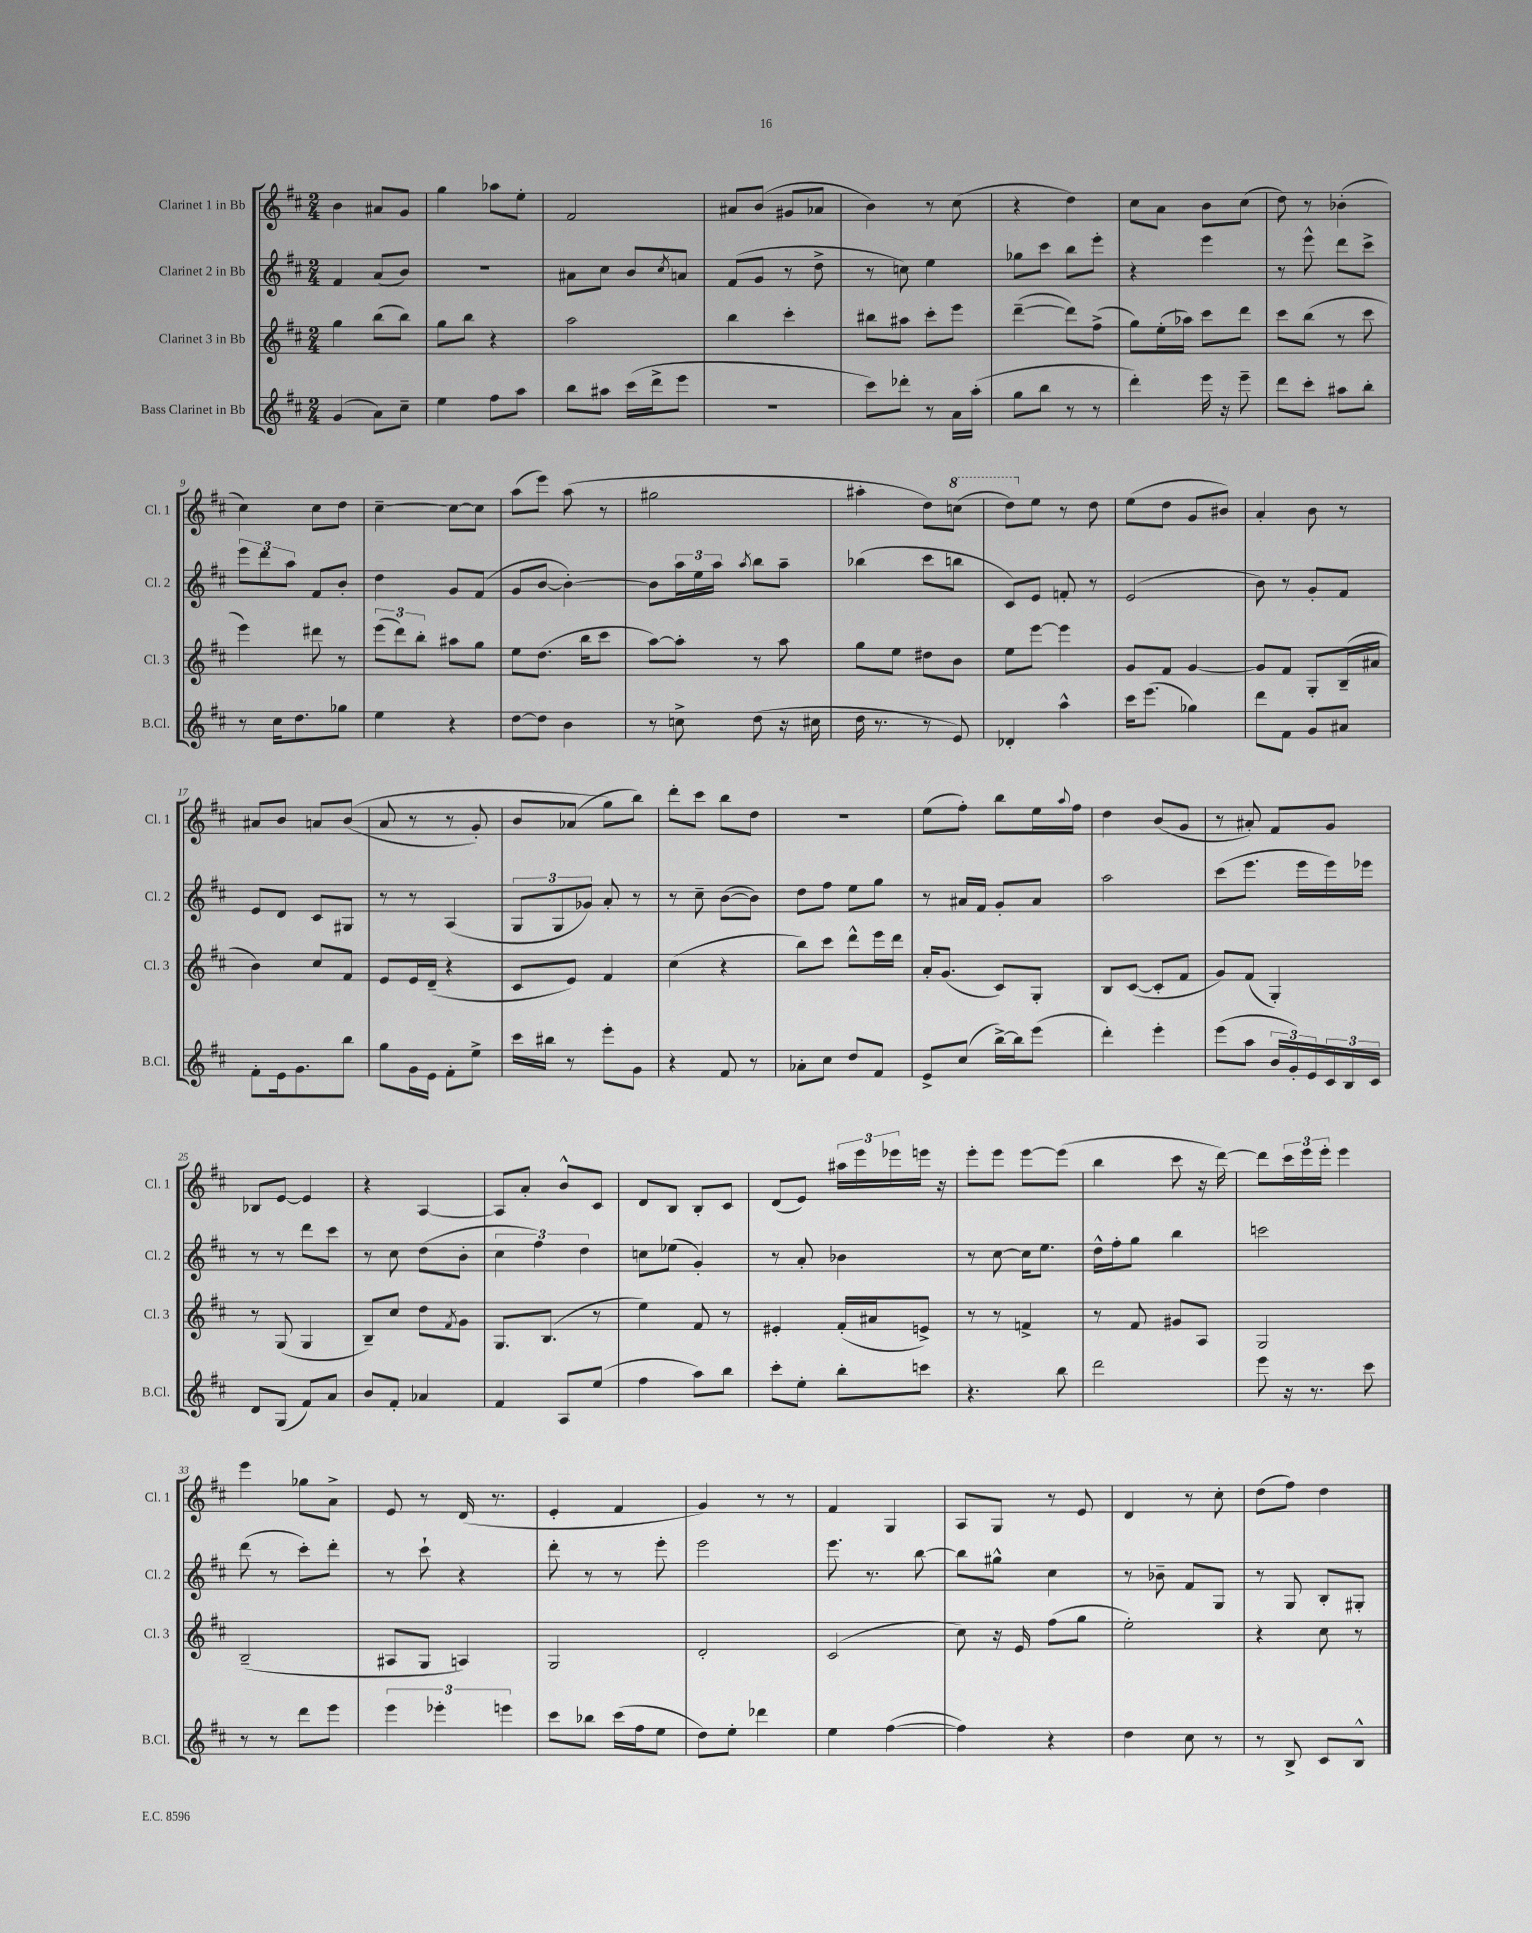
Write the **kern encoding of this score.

**kern	**kern	**kern	**kern
*part4	*part3	*part2	*part1
*staff4	*staff3	*staff2	*staff1
*I"Bass Clarinet in Bb	*I"Clarinet 3 in Bb	*I"Clarinet 2 in Bb	*I"Clarinet 1 in Bb
*I'B.Cl.	*I'Cl. 3	*I'Cl. 2	*I'Cl. 1
*clefG2	*clefG2	*clefG2	*clefG2
*k[f#c#]	*k[f#c#]	*k[f#c#]	*k[f#c#]
*M2/4	*M2/4	*M2/4	*M2/4
=1	=1	=1	=1
(4g/	4gg\	4f#/	4b\
8a\L)	(8bb\L	(8a/L	8a#X/L
8cc#~\J	8bb\J)	8b/J)	8g/J
=2	=2	=2	=2
4ee\	8gg\L	2r	4gg\
.	8bb\J	.	.
8ff#\L	4r	.	8aa-X\L
8aa\J	.	.	8ee'\J
=3	=3	=3	=3
8bb\L	2aa\	8a#X\L	2f#/
8aa#X\J	.	8cc#\J	.
(16ccc#\LL	.	8b/L	.
16ddd^\J	.	.	.
.	.	8qcc#/	.
8eee\J	.	8an/J	.
=4	=4	=4	=4
2r	4bb\	(8f#/L	8a#X/L
.	.	8g/J	(8b/J
.	4ccc#'\	8r	8g#X/L
.	.	8dd^\	8a-X/J
=5	=5	=5	=5
8ccc#\L)	8bb#X\L	8r	4b\)
8ddd-X'\J	8aa#X\J	8ccn\)	.
8r	8ccc#'\L	4ee\	8r
16a\LL	8eee\J	.	(8cc#\
(16aa'\JJ	.	.	.
=6	=6	=6	=6
8gg\L	([4ddd~\	8gg-X\L	4r
8bb\J	.	8ccc#\J	.
8r	8ddd\L])	8bb\L	4dd\)
8r	(8ff#^\J	8eee'\J	.
=7	=7	=7	=7
4ddd'\)	8gg\L)	4r	8cc#\L
.	(16ee'\L	.	8a\J
.	16aa-X\JJ)	.	.
16eee\	8ccc#\L	4eee\	8b\L
16r	.	.	.
8eee~\	8ddd\J	.	(8cc#\J
=8	=8	=8	=8
8ddd\L	8ccc#\L	8r	8dd\)
8ccc#'\J	(8bb\J	8eee^^\	8r
8aa#X\L	8r	8ddd\L	(4b-X'\
8bb'\J	8ccc#\	8ccc#^\J	.
!!LO:LB:g=z
=9	=9	=9	=9
8r	4eee\)	12eee\L	4cc#\)
.	.	12ddd\	.
16cc#\KL	.	.	.
.	.	12aa\J	.
8.dd\	.	.	.
.	8ddd#X\	8f#/L	8cc#\L
8gg-X\J	8r	8b'/J	8dd\J
=10	=10	=10	=10
4ee\	(12eee\L	4dd\	[4cc#~\
.	12ddd\)	.	.
.	12bb'\J	.	.
4r	8aa#X\L	8g/L	8cc#\L_
.	8gg\J	(8f#/J	8cc#\J]
=11	=11	=11	=11
[8dd\L	8ee\L	8g/L	(8aa\L
8dd\J]	(8.dd\J	[8b/J	8eee\J)
4b\	.	4b'\_)	(8aa\
.	16bb\KL	.	.
.	8ccc#\J	.	8r
=12	=12	=12	=12
8r	[8aa\L)	8b\L]	2gg#X\
8ccn^\	8aa'\J]	24aa\L	.
.	.	24ee\	.
.	.	24aa\JJ	.
.	.	8qaa/	.
(8dd\	8r	8bb\L	.
16r	8aa\	8aa~\J	.
16cc#X\	.	.	.
=13	=13	=13	=13
16dd\	8gg\L	(4bb-X\	4aa#X'\
8.r	.	.	.
.	8ee\J	.	.
8r	8dd#X\L	8ccc#\L	8dd\L)
*	*	*	*8va
8e/)	8b\J	8bbn\J	(8cccn\J
=14	=14	=14	=14
4d-X'/	8ee\L	8c#/L)	8ddd\L)
*	*	*	*X8va
.	[8eee\J	8e/J	8ee\J
4aa^^\	4eee\]	8fn'/	8r
.	.	8r	8dd\
=15	=15	=15	=15
16ccc#\KL	8g/L	(2e/	(8ee\L
(8.eee\J	.	.	.
.	8f#/J	.	8dd\J
4gg-X\)	[4g/	.	8g/L
.	.	.	8b#X/J)
=16	=16	=16	=16
8ddd\L	8g/L]	8b\)	4a'/
8f#\J	8f#/J	8r	.
8g/L	8G'/L	8g'/L	8b\
8a#X/J	(16B~/L	8f#/J	8r
.	16a#X/JJ	.	.
!!LO:LB:g=z
=17	=17	=17	=17
8f#'\L	4b\)	8e/L	8a#X/L
16e\k	.	8d/J	8b/J
8.g\	.	.	.
.	8cc#/L	8c#/L	8an/L
8bb\J	8f#/J	8G#X/J	((8b/J
=18	=18	=18	=18
8gg\L	8e/L	8r	8a/
16g\L	16e/L	8r	8r
16e\JJ	(16d~/JJ	.	.
8f#'\L	4r	(4A/	8r
8ee^\J	.	.	8g'/)
=19	=19	=19	=19
16ccc#\LL	8c#/L	12G/L	8b/L
16bb#X\JJ	.	.	.
.	.	12G/	.
8r	8e/J)	.	(8a-X/J
.	.	12g-X/J)	.
8eee'\L	4f#/	8a'/	8gg\L)
8g\J	.	8r	8bb\J)
=20	=20	=20	=20
4r	(4cc#\	8r	8ddd'\L
.	.	8cc#~\	8ccc#\J
8f#/	4r	([8b\L	8bb\L
8r	.	8b\J])	8dd\J
=21	=21	=21	=21
8a-X'\L	8bb\L)	8dd\L	2r
8cc#\J	8ccc#\J	8ff#\J	.
8dd/L	8ddd^^\L	8ee\L	.
8f#/J	16eee\L	8gg\J	.
.	16ddd\JJ	.	.
=22	=22	=22	=22
8e^/L	16a'/KL	8r	(8ee\L
.	(8.g/J	.	.
(8cc#/J	.	16a#X/LL	8ff#'\J)
.	.	16f#/JJ	.
[16bb^\LL)	8c#/L)	8g'/L	8bb\L
16bb\J]	.	.	.
(8eee\J	8G'/J	8a#/J	16ee\L
.	.	.	8qqaa/
.	.	.	16ff#\JJ
=23	=23	=23	=23
4ddd'\)	8B/L	2aa\	4dd\
.	([8c#/J	.	.
4eee'\	8c#'/L]	.	(8b/L
.	8f#/J	.	8g/J
=24	=24	=24	=24
(8eee\L	8g/L)	(8ccc#\L	8r
8aa\J	(8f#/J	8.eee\J	8a#X'/)
24b/LL	4G'/)	.	8f#/L
24g'/)	.	.	.
.	.	16eee\LL	.
24e/	.	.	.
24c#/	.	16eee\)	8g/J
24B/	.	.	.
.	.	16eee-X\JJ	.
24c#/JJ	.	.	.
!!LO:LB:g=z
=25	=25	=25	=25
8d/L	8r	8r	8B-X/L
(8G/J	(8G/	8r	[8e/J
8f#/L)	4G/	8ddd\L	4e/]
8a/J	.	8ccc#\J	.
=26	=26	=26	=26
8b/L	8B~/L)	8r	4r
8f#'/J	8cc#/J	8cc#\	.
4a-X/	8dd\L	(8dd\L	[4A/
.	8qf#/	.	.
.	8g\J	8b'\J	.
=27	=27	=27	=27
4f#/	8.G/L	6cc#\	8A/L]
.	.	.	8a'/J
.	.	6ff#\)	.
.	(8.B/J	.	.
8A/L	.	.	8b^^/L
.	.	6dd\	.
(8ee/J	8r	.	8c#/J
=28	=28	=28	=28
4ff#\	4ee\)	8ccn\L	8d/L
.	.	(8ee-X\J	8B/J
8aa\L)	8f#/	4g'/)	8B'/L
8bb\J	8r	.	8c#/J
=29	=29	=29	=29
8ccc#'\L	4e#X'/	8r	(8d/L
8ee'\J	.	8a'/	8e/J)
8bb'\L	(16f#'/LL	4b-X\	24aa#X\LL
.	.	.	24eee\
.	16a#X/J	.	.
.	.	.	24eee-X\
8cccn\J	8en^/J)	.	16eeen\JJ
.	.	.	16r
=30	=30	=30	=30
4.r	8r	8r	8eee'\L
.	8r	[8cc#\	8eee\J
.	4fn^/	16cc#\KL]	[8eee\L
.	.	8.ee\J	.
8bb\	.	.	(8eee\J]
=31	=31	=31	=31
2ddd\	8r	16dd^^\LL	4bb\
.	.	16ff#'\J	.
.	8f#/	8gg\J	.
.	8g#X/L	4bb\	8ccc#\
.	8A/J	.	16r
.	.	.	[16ddd\)
=32	=32	=32	=32
8eee\	2G/	2cccn\	8ddd\L]
16r	.	.	24ccc#\L
.	.	.	24eee\
8.r	.	.	.
.	.	.	24eee'\JJ
.	.	.	4eee\
8ccc#\	.	.	.
!!LO:LB:g=z
=33	=33	=33	=33
8r	(2B~/	(8ddd\	4eee\
8r	.	8r	.
8ddd\L	.	8ccc#'\L)	8gg-X\L
8eee\J	.	8ddd'\J	8a^\J
=34	=34	=34	=34
6eee\	8A#X/L	8r	8e/
.	8G/J	8ccc#`\	8r
6eee-X'\	.	.	.
.	4An/)	4r	(16d/
.	.	.	8.r
6eeen\	.	.	.
=35	=35	=35	=35
8ccc#\L	2G/	8ddd'\	4e'/
8bb-X\J	.	8r	.
(16ccc#\LL	.	8r	4f#/
16ff#\J	.	.	.
8ee\J	.	8eee'\	.
=36	=36	=36	=36
8dd\L)	2d'/	2eee\	4g/)
8ee'\J	.	.	.
4ddd-X\	.	.	8r
.	.	.	8r
=37	=37	=37	=37
4ee\	(2c#/	8.eee\	4f#/
.	.	8.r	.
([4ff#\	.	.	4G/
.	.	[8bb\	.
=38	=38	=38	=38
4ff#\])	8cc#\)	8bb\L]	8A/L
.	16r	8gg#X^^\J	8G/J
.	16e/	.	.
4r	(8ff#\L	4cc#\	8r
.	8gg\J	.	8e/
=39	=39	=39	=39
4dd\	2ee'\)	8r	4d/
.	.	8b-X~\	.
8cc#\	.	8f#/L	8r
8r	.	8G/J	8cc#'\
=40	=40	=40	=40
8r	4r	8r	(8dd\L
8B^/	.	8G/	8ff#\J)
8c#/L	8cc#\	8B'/L	4dd\
8B^^/J	8r	8G#X'/J	.
==	==	==	==
*-	*-	*-	*-
